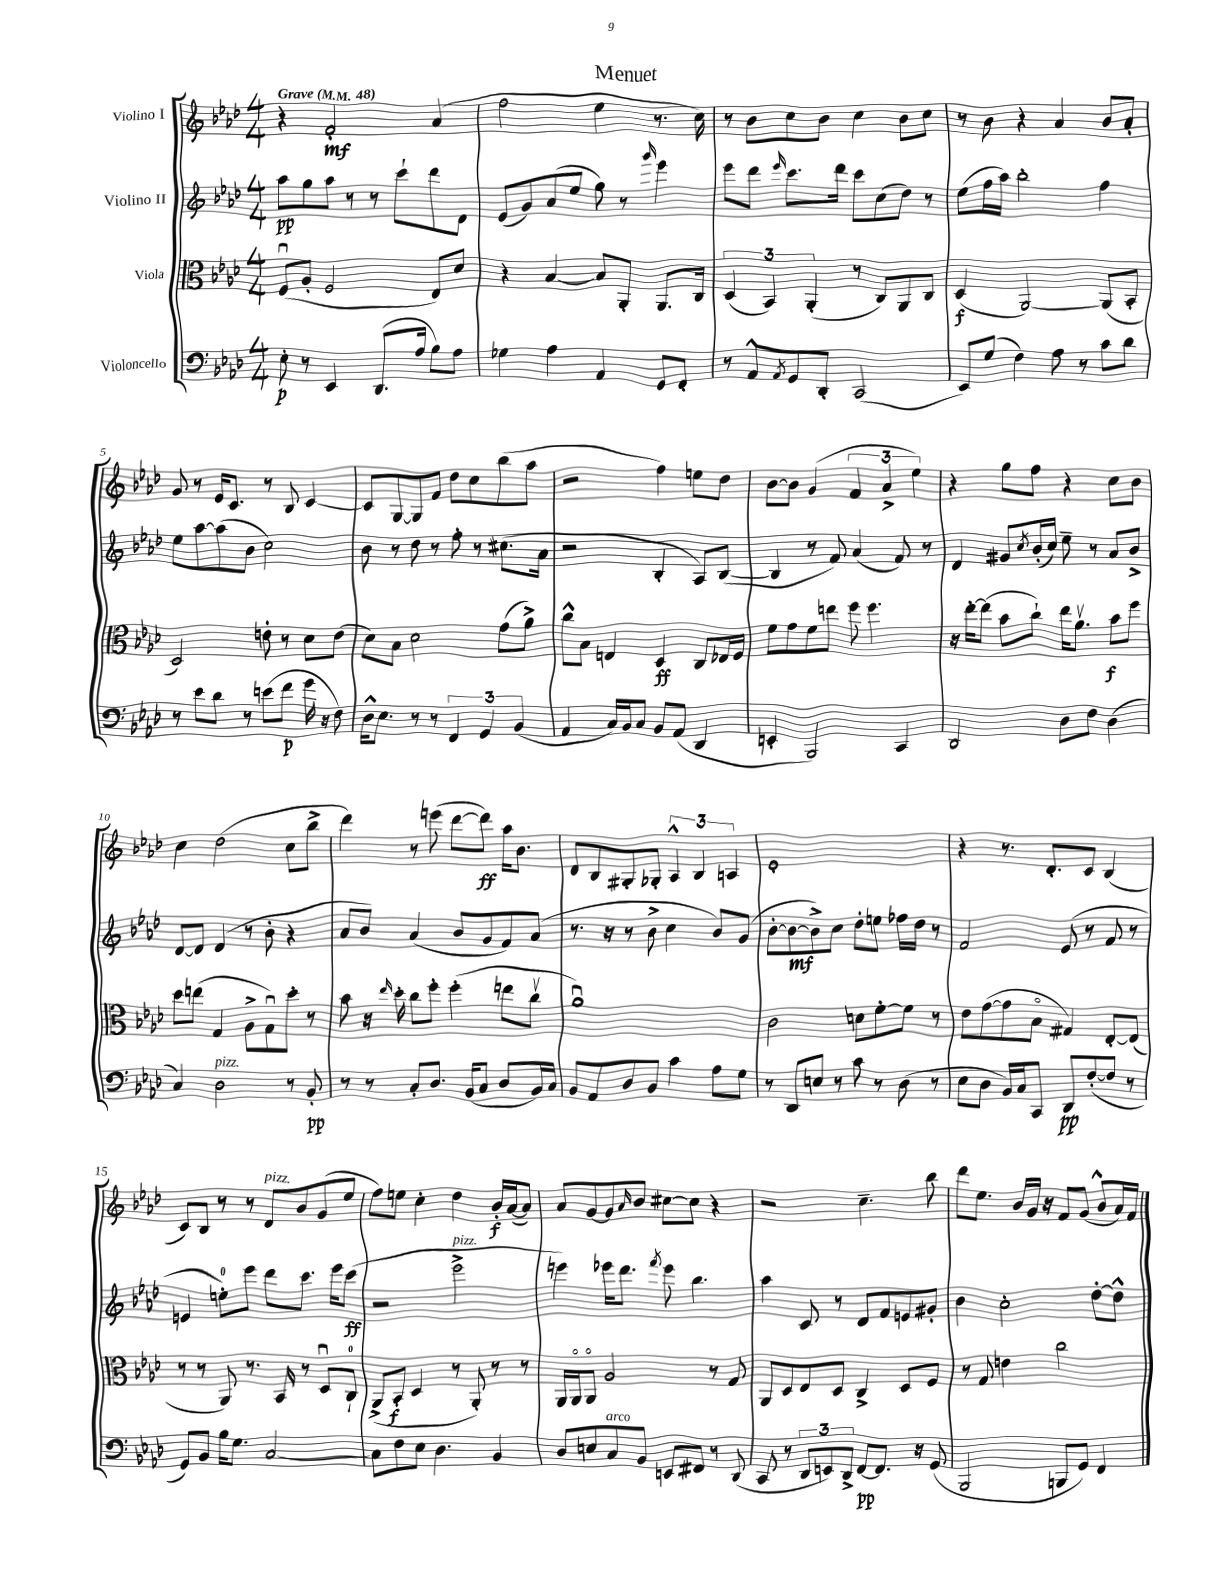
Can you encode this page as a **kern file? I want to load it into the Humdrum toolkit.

**kern	**kern	**kern	**kern
*staff4	*staff3	*staff2	*staff1
*clefF4	*clefC3	*clefG2	*clefG2
*k[b-e-a-d-]	*k[b-e-a-d-]	*k[b-e-a-d-]	*k[b-e-a-d-]
*M4/4	*M4/4	*M4/4	*M4/4
*MM48	*MM48	*MM48	*MM48
8E-'	(8Fu	8aa-	4r
8r	8A-'	8gg	.
4EE-	2F	8aa-	2f'
.	.	8r	.
(8.DD-	.	8r	.
.	.	8ccc`	.
16A-	.	.	.
8B-)	8E-)	8ddd-	(4a-
8A-	8d-	8d-	.
=	=	=	=
4G-	4r	(8e-	2ff
.	.	8g)	.
4A-	[4B-	(8a-	.
.	.	8ee-	.
4AA-	8B-]	8gg)	4ee-
.	8AA-'	8r	.
.	.	16qqggg	.
8GG	8.AA-	4eee-	8.r
8FF'	.	.	.
.	16C	.	16cc)
=	=	=	=
8r	(6D-	8eee-	8r
8AA-^^	.	8ddd-	8b-
.	6BB-)	.	.
8qAA-	.	16qqeee-	.
8GG	.	8.ccc	8cc
.	(6AA-'	.	.
8DD-'	.	.	8b-
.	.	16ddd-	.
(2CC	8r	8ccc	4cc
.	8C)	(8cc	.
.	8AA-	8dd-)	8b-
.	8C	8r	8cc
=	=	=	=
8EE-)	(4D-	(8ee-	8r
(8G	.	16ff	8b-
.	.	16aa-)	.
4F)	[2AA-)	2bb-'	4r
8A-	.	.	4a-
8r	.	.	.
8c	(8AA-]	4ff	8b-
8d-	8BB-'	.	8a-'
=	=	=	=
8r	2D-)	8ee-	8g
8e-	.	[8aa-	8r
8d-	.	(8aa-]	16e-
.	.	.	8.c
8r	.	8b-	.
(8e	8e'	2cc)	8r
8f	8r	.	8B-
16g	8d-	.	[4c
16r	.	.	.
8F)	(8e	.	.
=	=	=	=
16D-^^	8d-)	8b-	8c]
8.E-	.	.	.
.	8B-	8r	[8G
8r	2d-	8dd-	8G]
8r	.	8r	8f
6FF	.	8ff'	8dd-
.	.	8r	8cc
6GG	.	.	.
.	(8g	(8.cc#	(8bb-
(6BB-	.	.	.
.	8a-^)	.	8aa-
.	.	16a-	.
=	=	=	=
4AA-	8cc^^	2r	2r
.	8B-	.	.
16C)	4E	.	.
16BB-	.	.	.
8C	.	.	.
8BB-	4D-	4B-'	4ff)
(8AA-	.	.	.
4DD-	8C	8A-)	8ee
.	16E-	([8B-	8dd-
.	16F	.	.
=	=	=	=
4EE'	8f	4B-]	[8b-
.	8g	.	8b-]
2BBB-)	8f	8r	(4g
.	8ee	8f)	.
.	8ff	(4a-	6f
.	4.ff	.	.
.	.	.	6a-^
4CC	.	8f)	.
.	.	.	6ee-)
.	.	8r	.
=	=	=	=
2DD-	16r	4d-	4r
.	[16ee-'	.	.
.	(8ee-]	.	.
.	8b-	8g#	8gg
.	.	8qcc	.
.	8cc`)	(16b-'	8ff
.	.	16cc)	.
8D-	16ee-	8ee-~	4r
.	8.a-v	.	.
8F	.	8r	.
(4D-	8b-	8a-	8cc
.	8ff	8b-^	8b-
=	=	=	=
4C)	8dd-	[8d-	4cc
.	(8ee	8d-]	.
2D-	4G	(4d-	(2dd-
.	8A-^	8r	.
.	8Gu)	8b-'	.
8r	8dd-'	4r	8cc
8BB-'	8r	.	8bb-^
=	=	=	=
8r	8b-	8a-	4ddd-)
8r	16r	8b-)	.
.	16qqee-	.	.
.	16dd-'	.	.
8C'	8cc	(4a-	8r
8.D-	8ff'	.	(8eee
.	(4ff'	8b-	[8ddd-
(16BB-	.	.	.
8C	.	8g	8ddd-])
8D-	8ee	8f)	16aa-
.	.	.	8.b-
16BB-)	8ccv	(8a-	.
16C	.	.	.
=	=	=	=
8BB-	1a-u)	8.r	8d-
8AA-	.	.	8B-
.	.	16r	.
8D-	.	8r	8G#'
8BB-	.	8b-^	8G-'
4c	.	4cc	6A-^^
.	.	.	6B-
8A-	.	8b-)	.
.	.	.	6A
8G	.	(8g	.
=	=	=	=
8r	2c	[8b-'	1e-'
8DD-	.	8b-_	.
8E	.	8b-^])	.
8r	.	8cc	.
8c	8d	8dd-'	.
8r	[8f'	8ee	.
(8D-	8f]	16ff-	.
.	.	16dd-	.
8r	8r	8r	.
=	=	=	=
8E-	8e-	2f	4r
8D-	([8g	.	.
16BB-)	8g]	.	8.r
16C	.	.	.
8CC	8B-o	.	.
.	.	.	8.d-'
8DD-	4G#)	(8e-	.
([8F'	.	8r	8c
8F]	[8E-'	8f	(4B-
8r	(8E-]	8r	.
=	=	=	=
8GG)	8r	4e	8c)
8BB-	8r	.	8B-
16B-	8AA-)	8ee')	8r
8.G	.	.	.
.	8.r	8eee-	8r
[2C	.	8ddd-	8d-
.	16BB-	.	.
.	8r	8.ccc	8b-
.	8D-u	.	(8g
.	.	16eee-	.
.	8C`	(8ccc	8ee-
=	=	=	=
8C]	(8AA-^	2r	8ff)
8F	8BB-'	.	8ee
8E-	4D-	.	4cc'
4.D-	.	.	.
.	8r	2eee-^	4dd-
.	8AA-')	.	.
4BB-	8r	.	16b-'
.	.	.	([16a-
.	8r	.	8a-])
=	=	=	=
8D-	16AA-	4eee)	8a-
.	16AA-o	.	.
8E	8AA-o	.	[8g
8C	2A-	16eee-	8g]
.	.	8.ddd-	.
.	.	.	16qqa-
8BB-	.	.	8b-
.	.	8qfff	.
8EE	.	8eee-	[8cc#
8FF#	.	4.bb-	8cc#]
8r	8r	.	4r
(8DD-	8G	.	.
=	=	=	=
8CC	8AA-	4aa-	2r
8r	8D-	.	.
12DD-	8E-	8c	.
12EE)	.	.	.
.	8D-	8r	.
12DD-^	.	.	.
[8FF	4C^	8d-	4.cc~
8.FF]	.	8f	.
.	8D-	8e	.
16r	.	.	.
(8GG	8F	8g#'	8bb-
=	=	=	=
2BBB-	8r	4b-	8ddd-
.	8G	.	8.ee-
.	4e	2cc'	.
.	.	.	16b-
.	.	.	16g
.	.	.	16r
8BBB	2cc	.	8f
8GG)	.	.	(8g
4FF	.	[8dd-'	8b-^^
.	.	8dd-^^]	16a-)
.	.	.	16f
==	==	==	==
*-	*-	*-	*-
